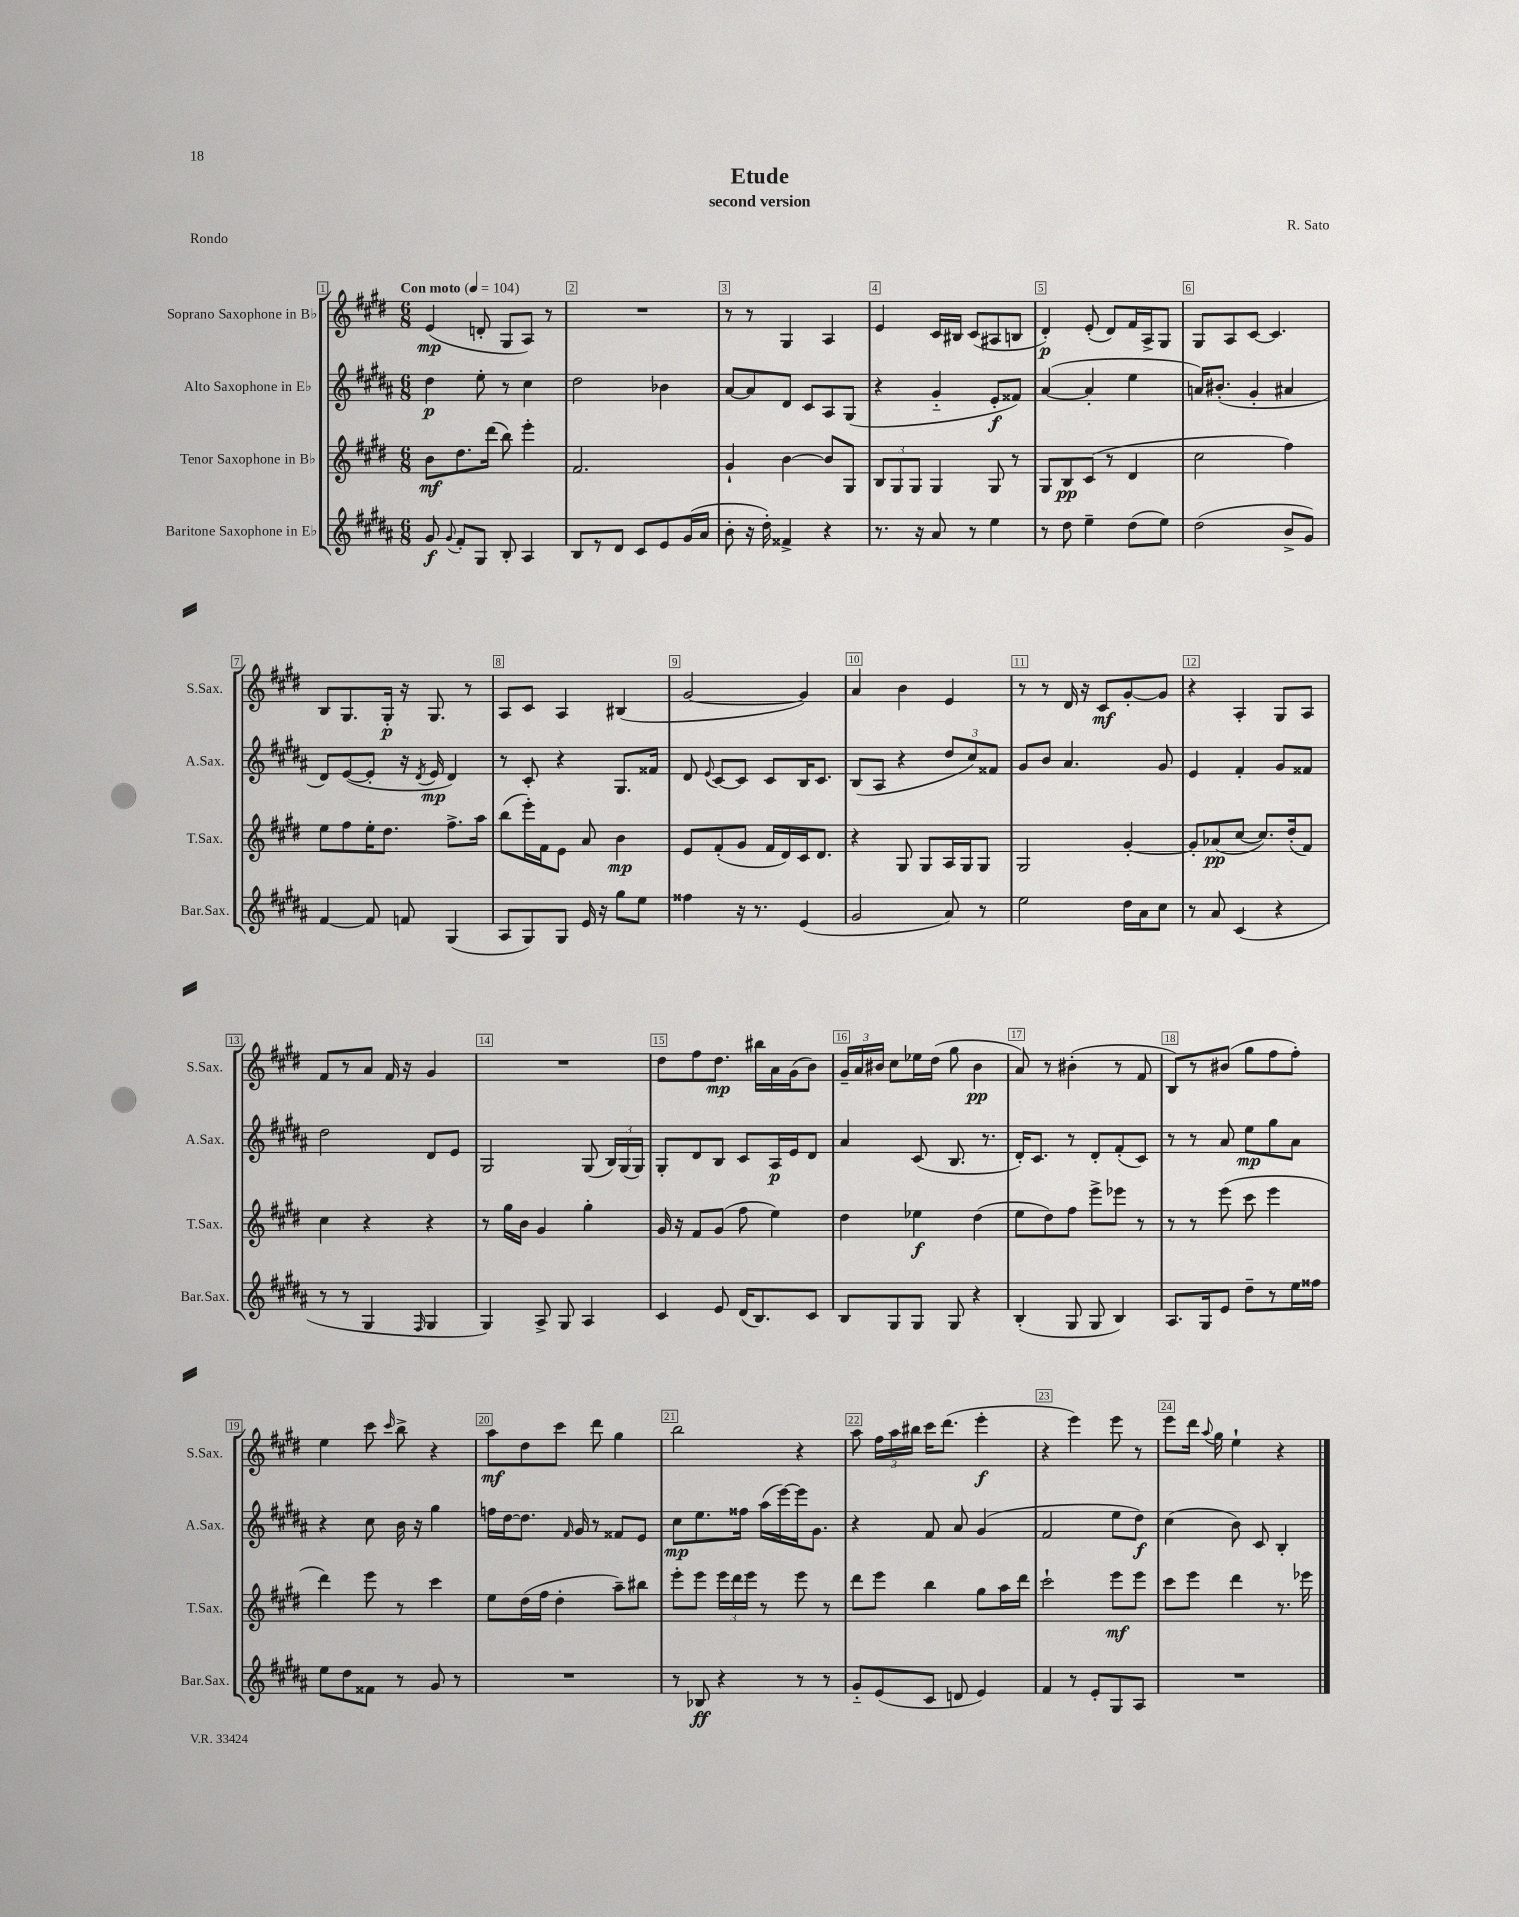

**kern	**kern	**kern	**kern
*staff4	*staff3	*staff2	*staff1
*clefG2	*clefG2	*clefG2	*clefG2
*k[f#c#g#d#a#]	*k[f#c#g#d#]	*k[f#c#g#d#a#]	*k[f#c#g#d#]
*M6/8	*M6/8	*M6/8	*M6/8
*MM104	*MM104	*MM104	*MM104
8g#	8b	4dd#	(4e
8qqg#	.	.	.
8f#'	8.dd#	.	.
8G#	.	8ee'	8d'
.	(16ddd#	.	.
8B'	8bb)	8r	8G#
4A#	4eee'	4cc#	8A)
.	.	.	8r
=	=	=	=
8B	2.f#	2dd#	2.r
8r	.	.	.
8d#	.	.	.
8c#	.	.	.
8e	.	4b-	.
(16g#	.	.	.
16a#	.	.	.
=	=	=	=
8b'	4g#`	[8a#	8r
16r	.	8a#]	8r
16dd#')	.	.	.
4f##^	[4b	8d#	4G#
.	.	8c#	.
4r	8b]	8A#	4A
.	8G#	(8G#	.
=	=	=	=
8.r	12B	4r	4e
.	12G#	.	.
.	12G#	.	.
16r	.	.	.
8a#	4G#	4g#'~	16c#
.	.	.	16B#
8r	.	.	(8c#
4ee	8G#	8e'	8A#
.	8r	8f##)	8B
=	=	=	=
8r	8G#	([4a#	4d#')
8dd#	8B	.	.
4ee~	(8c#	4a#']	(8e'
.	8r	.	8d#)
(8dd#	4d#	4ee	16f#
.	.	.	16A^
8ee)	.	.	8G#
=	=	=	=
(2dd#	2cc#	16a)	8G#
.	.	(8.b#'	.
.	.	.	8A
.	.	4g#'	[8c#
.	.	.	4.c#]
8b^	4ff#)	4a#	.
8g#)	.	.	.
=	=	=	=
[4f#	8ee	8d#)	8B
.	8ff#	([8e	8.G#
8f#]	16ee'	8e']	.
.	8.dd#	.	16G#'
8f	.	16r	16r
.	.	8qd#	.
.	.	16e	8.G#
(4G#	8.ff#^	4d#)	.
.	.	.	8r
.	16aa	.	.
=	=	=	=
8A#	(8bb	8r	8A
8G#)	16eee')	8c#'	8c#
.	16f#	.	.
8G#	8e	4r	4A
16e	8a	.	.
16r	.	.	.
8gg#	4b	8.G#	(4B#
8ee	.	.	.
.	.	16f##	.
=	=	=	=
4ff##	8e	8d#	[2g#
.	.	8qqe	.
.	(8f#'	[8c#	.
16r	8g#	8c#]	.
8.r	.	.	.
.	16f#	8c#	.
.	16d#)	.	.
(4e	16c#	16B	4g#])
.	8.d#	8.c#	.
=	=	=	=
2g#	4r	(8B	4a
.	.	8A#	.
.	8G#	4r	4b
.	8G#	.	.
8a#)	16A	12dd#	4e
.	16G#	.	.
.	.	12cc#)	.
8r	8G#	.	.
.	.	12f##	.
=	=	=	=
2ee	2G#	8g#	8r
.	.	8b	8r
.	.	4.a#	16d#
.	.	.	16r
.	.	.	8c#
16dd#	[4g#'	.	[8g#'
16a#	.	.	.
8cc#	.	8g#	8g#]
=	=	=	=
8r	8g#']	4e	4r
8a#	(8a-	.	.
(4c#	[8cc#	4f#'	4A'
.	8.cc#])	.	.
4r	.	8g#	8G#
.	(16dd#'	.	.
.	8f#)	8f##	8A
=	=	=	=
8r	4cc#	2dd#	8f#
8r	.	.	8r
4G#	4r	.	8a
.	.	.	16f#
.	.	.	16r
16qqF#	.	.	.
4G#	4r	8d#	4g#
.	.	8e	.
=	=	=	=
4G#)	8r	2G#	2.r
.	16gg#	.	.
.	16b	.	.
8A#^	4g#	.	.
8G#	.	.	.
4A#	4gg#'	(8G#	.
.	.	24B)	.
.	.	(24G#	.
.	.	24G#)	.
=	=	=	=
4c#	16g#	8G#'	8dd#
.	16r	.	.
.	8f#	8d#	8ff#
8e	(8g#	8B	8.dd#
(16d#	8ff#	8c#	.
8.B)	.	.	16bb#
.	4ee)	16A#	16a
.	.	16e	(16g#
8c#	.	8d#	8b)
=	=	=	=
8B	4dd#	4a#	24g#~
.	.	.	24a
.	.	.	24b#
8G#	.	.	8cc#
8G#	4ee-	(8c#	16ee-
.	.	.	(16dd#
8G#	.	8.B	8gg#
4r	(4dd#	.	4b#
.	.	8.r	.
=	=	=	=
(4B'	8ee	16d#')	8a)
.	.	8.c#	.
.	8dd#)	.	8r
8G#	8ff#	8r	(4b#'
8G#	8eee^	8d#'	.
4B)	8eee-	(8f#'	8r
.	8r	8c#)	8f#
=	=	=	=
8.A#	8r	8r	8B)
.	8r	8r	8r
16G#	.	.	.
8e	(8eee	8a#	(8b#
8dd#~	8ccc#	8ee	8gg#
8r	4eee	8gg#	8ff#
16ee	.	8a#	8ff#')
16ff##	.	.	.
=	=	=	=
8ee	4ddd#)	4r	4ee
8dd#	.	.	.
8f##	8eee	8cc#	8ccc#
.	.	.	16qqccc#
8r	8r	16b	8bb^
.	.	16r	.
8g#	4ccc#	4gg#	4r
8r	.	.	.
=	=	=	=
2.r	8ee	16ff	8aa
.	.	[16dd#	.
.	(16dd#	8.dd#]	8dd#
.	16ff#	.	.
.	4dd#'	.	8ccc#
.	.	16qqf#	.
.	.	16g#	.
.	.	8r	8ddd#
.	8aa~)	8f##	4gg#
.	8bb#	8e	.
=	=	=	=
8r	8eee'	8cc#	2bb
8B-	8eee	8.ee	.
4r	24eee	.	.
.	24ddd#	.	.
.	.	16ff##	.
.	24eee	.	.
.	8r	(16aa#	.
.	.	[16eee)	.
8r	8eee	16eee]	4r
.	.	8.g#	.
8r	8r	.	.
=	=	=	=
8g#'~	8ddd#	4r	8aa
(8e	8eee	.	24ff#
.	.	.	24aa
.	.	.	24bb#
8c#	4bb	8f#	16ccc#
.	.	.	(8.ddd#
8d	.	8a#	.
4e)	8gg#	(4g#	4eee'
.	16aa	.	.
.	16ddd#	.	.
=	=	=	=
4f#	2ccc#`	2f#	4r
8r	.	.	4eee)
8e'	.	.	.
8G#	8eee	8ee	8eee
8A#	8eee	8dd#)	8r
=	=	=	=
2.r	8ccc#	(4cc#	8eee
.	8eee	.	16ddd#
.	.	.	8qqaa
.	.	.	16gg#
.	4ddd#	8b)	4ee`
.	.	8c#	.
.	8.r	4B'	4r
.	16eee-	.	.
==	==	==	==
*-	*-	*-	*-
